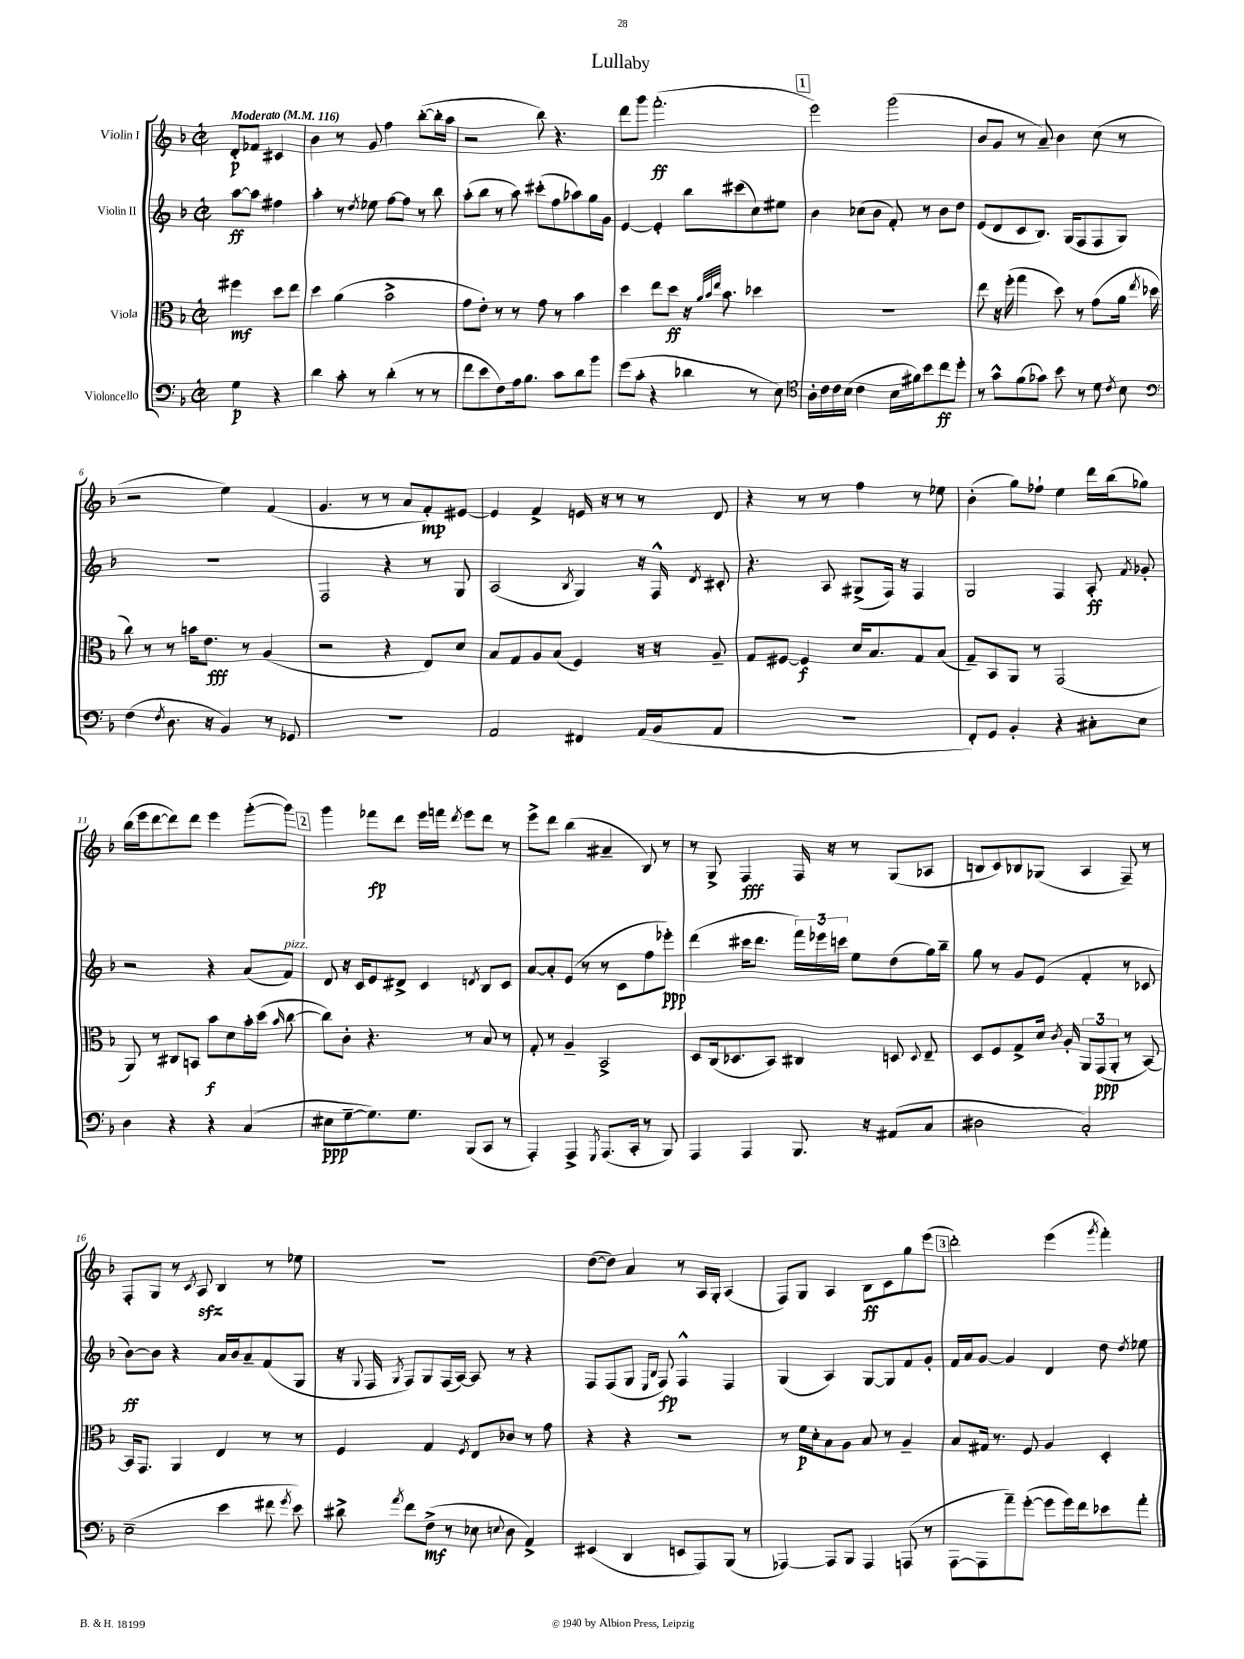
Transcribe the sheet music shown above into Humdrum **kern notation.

**kern	**kern	**kern	**kern
*staff4	*staff3	*staff2	*staff1
*clefF4	*clefC3	*clefG2	*clefG2
*k[b-]	*k[b-]	*k[b-]	*k[b-]
*M2/2	*M2/2	*M2/2	*M2/2
*met(c|)	*met(c|)	*met(c|)	*met(c|)
*MM116	*MM116	*MM116	*MM116
4G	4ff#	[8aa	8d'
.	.	8aa]	8f-
4r	8dd	4ff#	4c#
.	8ee	.	.
=	=	=	=
4d	4dd	4aa'	4b-
8c'	(4a	8r	8r
.	.	8qdd	.
8r	.	8ee-	8g
(4d'	2b-^	[8ff	4ff
.	.	8ff]	.
8r	.	8r	([8bb-'
8r	.	8bb-	16bb-']
.	.	.	16aa
=	=	=	=
8f	8g	(8aa'	2r
8e	8e')	8bb-	.
8F)	8r	8r	.
16A	8r	8aa)	.
8.B-	.	.	.
.	8g	(8ccc#'	8bb-)
8c	8r	8ff	4.r
8d	4b-	8aa-)	.
8b-	.	16gg	.
.	.	16g	.
=	=	=	=
(8g	4dd	[4e	8ddd
8c'	.	.	8ggg
4r	8ee	4e']	(2.fff'
.	8dd	.	.
4d-	16r	8bb-	.
.	32qqa	.	.
.	32qqb-	.	.
.	32qqee	.	.
.	8.b-	.	.
.	.	(8ccc#	.
8r	4dd-	8cc)	.
8E)	.	8ee#	.
=	=	=	=
*clefC4	*	*	*
16A'	1r	4b-	2eee)
16c	.	.	.
16c	.	.	.
(16B-	.	.	.
4c	.	(8cc-	.
.	.	8b-	.
16B-	.	8f')	(2ggg
16f#)	.	.	.
8b-	.	8r	.
8cc	.	8b-	.
8dd'	.	8dd	.
=	=	=	=
8r	8ee	(8e	8b-
8g^^	16r	8d	8g
.	(16ff'	.	.
(8f	4gg	8c	8r
8g-)	.	8.B-)	8a~)
8b-	8dd)	.	4b-
.	.	(16G	.
8r	8r	8F	.
8d	(8g	8F	(8cc
8qc	.	.	.
8B-	16a	8G)	8r
.	8qee	.	.
.	16dd-	.	.
=	=	=	=
*clefF4	*	*	*
(4F	8cc)	1r	2r
.	8r	.	.
8qF	.	.	.
8.D	8r	.	.
.	16b	.	.
16r	8.e	.	.
4BB-)	.	.	4ee)
.	8r	.	.
8r	(4A	.	(4f
8GG-	.	.	.
=	=	=	=
1r	2r	2F	4.g
.	.	.	8r
.	4r	4r	8r
.	.	.	8a
.	8E)	8r	8f')
.	8d	8G	[8e#
=	=	=	=
2AA	8B-	(2A	4e#]
.	8G	.	.
.	8A	.	4f^
.	(8B-	.	.
.	.	8qB-	.
4FF#	4F)	4G)	16e
.	.	.	16r
.	.	.	8r
(16AA	16r	16r	8r
16BB-	16r	16F^^	.
.	.	8qd	.
8AA	8A~	8c#'	8d
=	=	=	=
1r	8G	4.r	4r
.	[8F#	.	.
.	4F#]	.	8r
.	.	8A	8r
.	16d	(8G#^	4ff
.	8.B-	.	.
.	.	16F)	.
.	.	16r	.
.	8G	4F	8r
.	(8B-	.	8ee-
=	=	=	=
8FF')	8G~)	2G	(4b-'
8GG	8BB-	.	.
4BB-'	8AA	.	8gg)
.	8r	.	8ff-`
4r	(2GG	4F	4ee
8C#'	.	8A'	16ddd
.	.	.	(16bb-
.	.	8qf	.
8E	.	8g-'	8gg-)
=	=	=	=
4D	8AA)	2r	(16bb-
.	.	.	16eee
.	8r	.	[8ddd
4r	8C#	.	8ddd])
.	8BB	.	8ddd
4r	8b-	4r	4eee
.	8d	.	.
(4C	16b-'	(8a	([8ggg'
.	(16dd	.	.
.	16qqb-	.	.
.	[8cc	8f)	8ggg])
=	=	=	=
8E#	8cc])	8d	4ggg
[8G~	8c'	16r	.
.	.	16c	.
8.G])	4.r	8e	8fff-
.	.	8d#^	8ddd
8.G	.	.	.
.	.	4c	16eee
.	.	.	16fff
.	.	.	8qddd
(8BBB-	8r	.	8eee
.	.	8qd	.
8CC	8B-	8B-	8ddd
8r	8r	8c	8r
=	=	=	=
4AAA')	8G'	[8a	8eee^
.	8r	8a']	8ddd
4AAA^	4A~	(8e	(4bb-
.	.	8r	.
8qGGG	.	.	.
(8.AAA	2BB-^	8r	4a#~
.	.	8c	.
16CC'	.	.	.
8r	.	8ff	8B-)
8BBB-)	.	8eee-')	8r
=	=	=	=
4AAA	8D	(4ddd	8r
.	(16C	.	8G^
.	8.D-	.	.
4AAA	.	16ccc#	4F
.	.	8.ddd	.
.	8BB-)	.	.
8.BBB-	4C#	24fff)	16F
.	.	24eee-	.
.	.	.	16r
.	.	24ccc	.
.	.	8ee	8r
16r	.	.	.
(8AA#	8D	(8dd	(8G
.	8qqD	.	.
8C	8E~	16gg)	8A-
.	.	16bb-~	.
=	=	=	=
2D#	8D	8gg	8B
.	8F	8r	8c)
.	8G^	8g	8B-
.	16d	(8e	(8G-
.	8qc	.	.
.	16A'	.	.
2C')	12AA	4f'	4A
.	(12GG	.	.
.	12AA'	.	.
.	8r	8r	8F~)
.	[8BB-)	8c-	8r
=	=	=	=
(2E~	16BB-]	[8b-)	8F'
.	8.GG	.	.
.	.	8b-]	8G
.	4AA	4r	8r
.	.	.	8qc
.	.	.	8A
4e	4E	16a	4B-
.	.	16b-	.
.	.	8a~	.
8f#	8r	(8f	8r
8qg	.	.	.
8e)	8r	8G	8ee-
=	=	=	=
8d#^	4F	16r	1r
.	.	8qqG	.
.	.	16F	.
8qa	.	8qG	.
8f	.	8F)	.
(8F^	4G	8G	.
8r	.	(16F	.
.	.	[16A)	.
.	8qF	.	.
8E-	8E	8A]	.
8qqE	.	.	.
8D	8c-	8r	.
4AA^)	8r	4r	.
.	8g	.	.
=	=	=	=
(4EE#	4r	8F	([8dd
.	.	(8F	8dd])
4DD	4r	8G	4a
.	.	16qqE	.
.	.	16qqB-	.
.	.	8F)	.
8EE	2r	4F^^	8r
8AAA)	.	.	16A
.	.	.	16G'
(8BBB-	.	4F	(4A
8r	.	.	.
=	=	=	=
[4AAA-)	8r	(4G	8F)
.	16f	.	8G
.	16d'	.	.
8AAA-]	8B-	4A)	4A
8BBB-	8A	.	.
4AAA-	8B-	[8G	8B-
.	8r	8G]	8c
(8AAA	4A~	8f	8gg
8r	.	8g'	(8eee
=	=	=	=
[8AAA	8B-	16f	2ddd')
.	.	16a	.
8AAA]	16G#	[8g	.
.	8.r	.	.
8a~)	.	4g]	.
([8g'	8F	.	.
8g]	4A	4d	(4eee
16g)	.	.	.
16f	.	.	.
.	.	.	8qggg
8e-	4D'	8dd	4fff')
.	.	8qdd	.
8a'	.	8ee-	.
==	==	==	==
*-	*-	*-	*-
